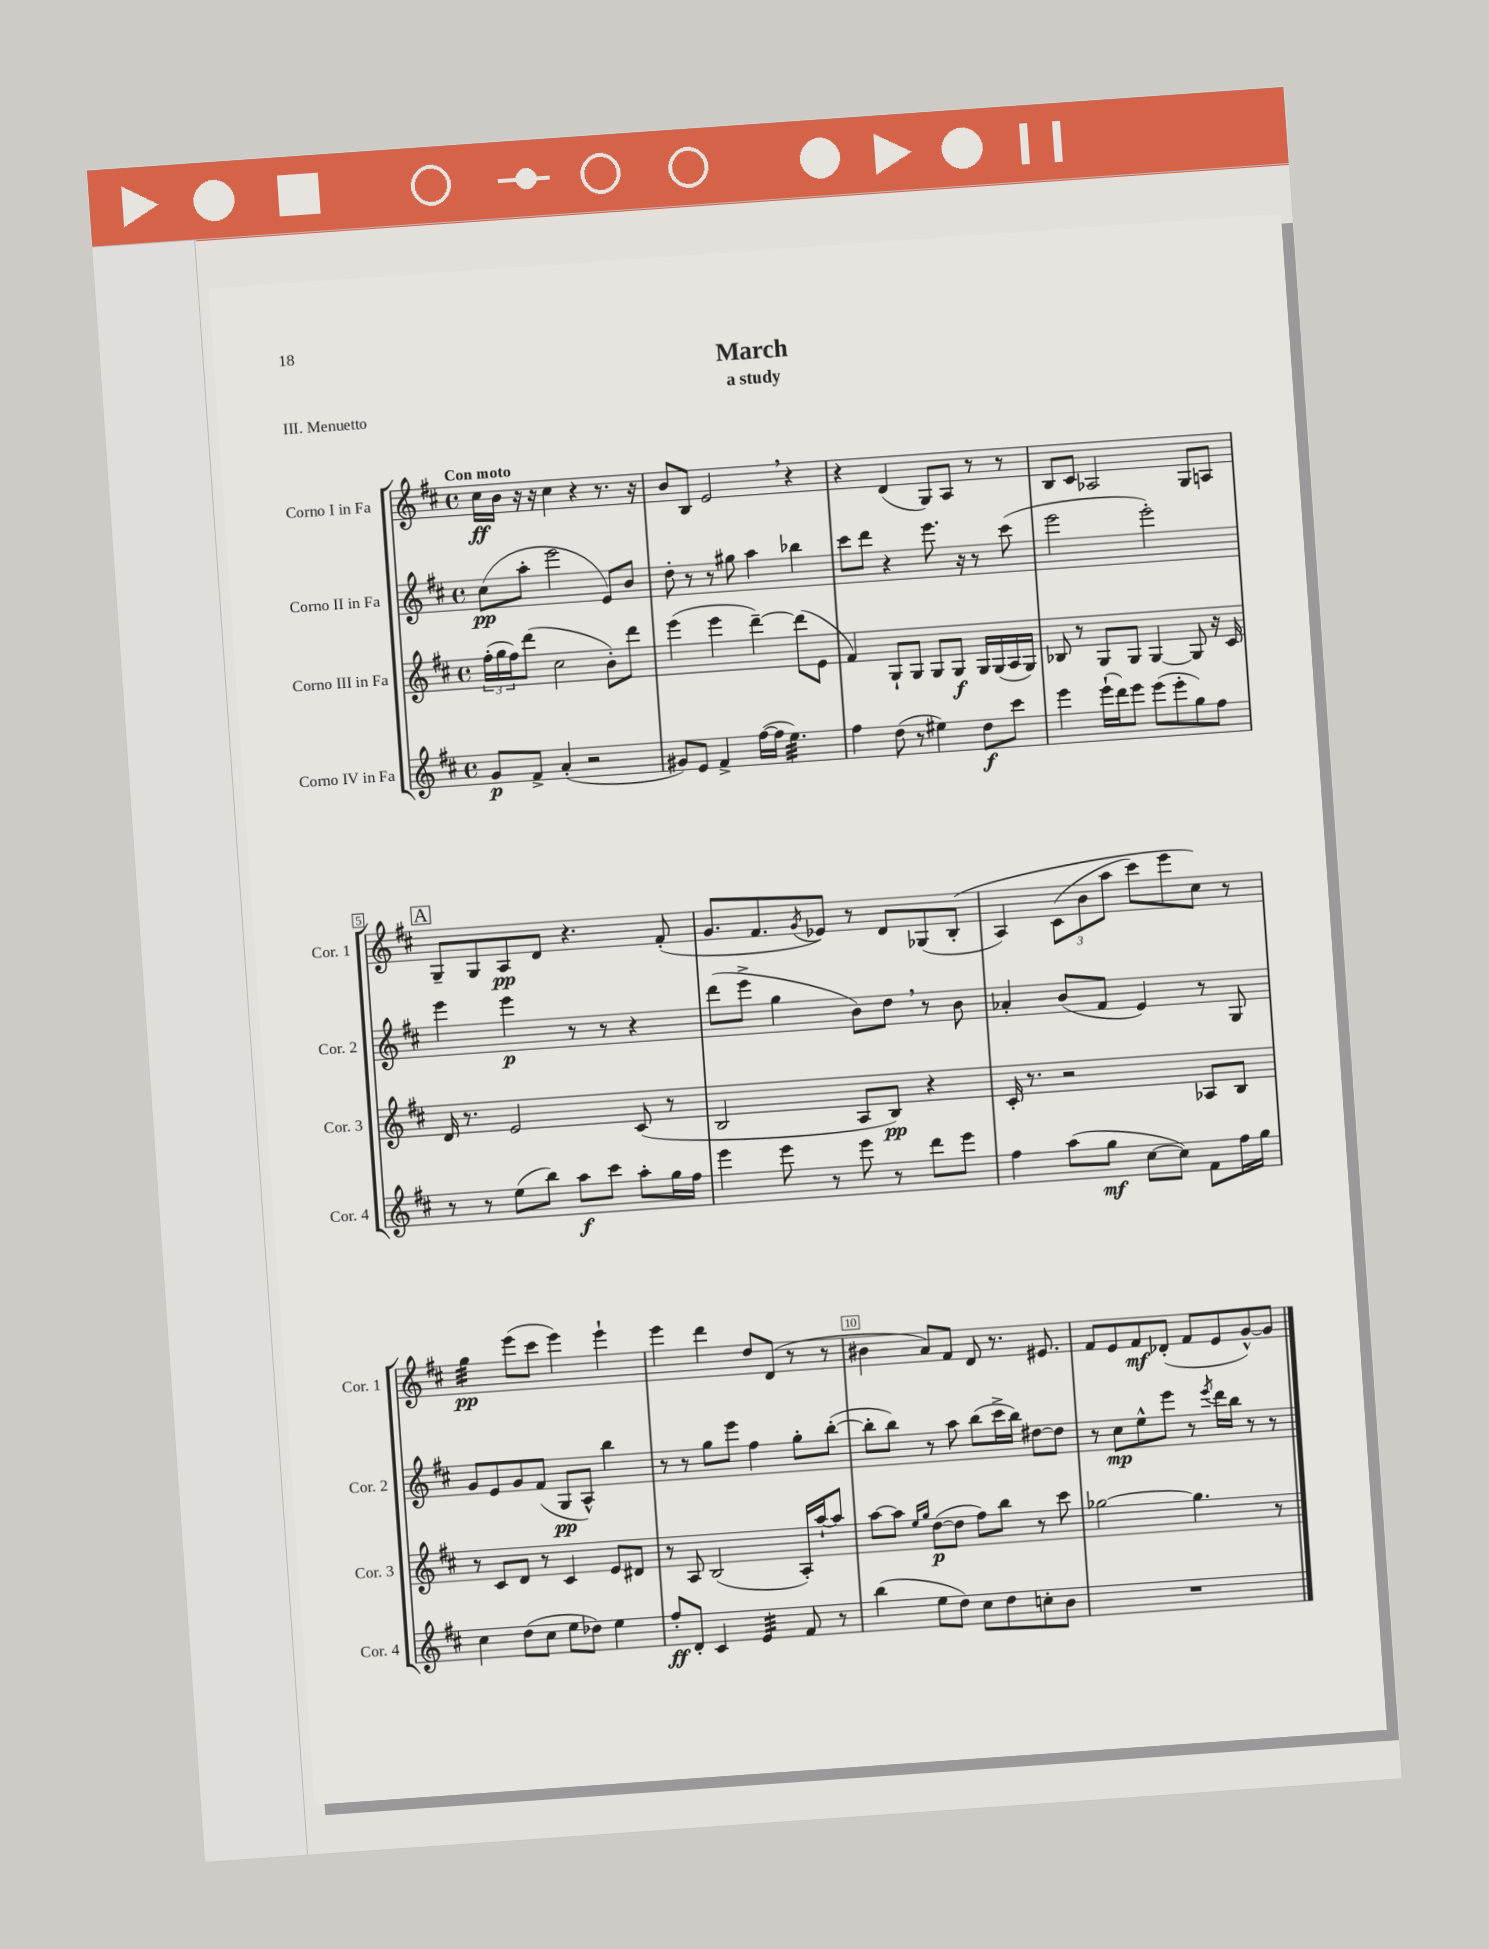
\header { title = "March" subtitle = "a study" piece = "III. Menuetto" }
<<
\new StaffGroup <<
\new Staff = "s0" \with { instrumentName = "Corno I in Fa" shortInstrumentName = "Cor. 1" } {
    \clef treble \key d \major \defaultTimeSignature \time 4/4 \tempo "Con moto"
    cis''16\ff b'16 r16 r16 cis''4 r4 r8. r16 |
    b'8 b8 e'2 \breathe r4 |
    r4 d'4( g8) a8 r8 r8 |
    b8 cis'8 aes2 g8 a8 |
    \mark \markup { \box "A" } g8-- g8 a8\pp d'8 r4. fis'8-.( |
    g'8. fis'8. \acciaccatura { g'8 } ees'8) r8 d'8 ges8( b8-.\( |
    a4) \tuplet 3/2 { cis'8( b'8 a''8 } cis'''8) e'''8 cis''8\) r8 |
    g''4:32\pp e'''8( cis'''8 e'''4) e'''4-! |
    e'''4 d'''4 d''8 d'8( r8 r8 |
    bis'4 a'8) fis'8 d'8 r8. eis'8. |
    fis'8 e'8 fis'8\mf des'8-.( fis'8 e'8 g'8~-^) g'8 \bar "|." |
}
\new Staff = "s1" \with { instrumentName = "Corno II in Fa" shortInstrumentName = "Cor. 2" } {
    \clef treble \key d \major \defaultTimeSignature \time 4/4
    cis''8\pp( a''8-. e'''2 e'8) b'8 |
    d''8-. r8 r8 gis''8 a''4 bes''4 |
    cis'''8 d'''8 r4 e'''8. r16 r8 cis'''8( |
    e'''2 e'''2-.) |
    \mark \markup { \box "A" } e'''4 e'''4\p r8 r8 r4 |
    d'''8( e'''8-> g''4 b'8) d''8 \breathe r8 b'8 |
    aes'4-. b'8( fis'8 e'4) r8 g8 |
    g'8 e'8 g'8 fis'8( g8\pp a8-^) b''4 |
    r8 r8 g''8 e'''8 fis''4 g''8-. b''8~-.( |
    b''8-. b''8) r8 a''8 b''8( cis'''16-> b''16) dis''8~ dis''8 |
    r8 cis''8\mp e''8-^ e'''8 r8 \acciaccatura { e'''8 } d'''16 b''16 r8 r8 \bar "|." |
}
\new Staff = "s2" \with { instrumentName = "Corno III in Fa" shortInstrumentName = "Cor. 3" } {
    \clef treble \key d \major \defaultTimeSignature \time 4/4
    \tuplet 3/2 { fis''16-.( g''16 fis''16) } d'''8( cis''2 b'8-.) d'''8 |
    e'''4( e'''4 d'''4~--) d'''8( e'8 |
    fis'4) g8-! g8 g8 g8\f g16 g16( a16 g16) |
    bes8 r8 g8 g8 g4~ g8 r16 cis'16 |
    \mark \markup { \box "A" } d'16 r8. e'2 cis'8( r8 |
    b2 a8 b8\pp) r4 |
    cis'16-. r8. r2 aes8 b8 |
    r8 cis'8 d'8 r8 cis'4 e'8 dis'8 |
    r8 a8 b2( a16-.) a''16~-! a''8 |
    a''8~ a''8 \grace { e''16 g''16 } d''8~\p( d''8 fis''8) b''8 r8 cis'''8 |
    ges''2~ ges''4. r8 \bar "|." |
}
\new Staff = "s3" \with { instrumentName = "Corno IV in Fa" shortInstrumentName = "Cor. 4" } {
    \clef treble \key d \major \defaultTimeSignature \time 4/4
    g'8\p fis'8-> a'4-.( r2 |
    gis'8) e'8 fis'4-> fis''16~( fis''16 e''4.:32) |
    fis''4 d''8( r8 eis''4) d''8\f cis'''8 |
    e'''4 e'''16-!( d'''16) e'''8 e'''8( e'''8-. g''8) fis''8 |
    \mark \markup { \box "A" } r8 r8 e''8( b''8) a''8\f cis'''8 a''8-. g''16 fis''16 |
    e'''4 e'''8 r8 e'''8 r8 d'''8 e'''8 |
    fis''4 a''8( g''8\mf cis''8~ cis''8) fis'8 fis''16 g''16 |
    cis''4 d''8( cis''8 e''8 des''8) e''4 |
    fis''8-.\ff d'8-. cis'4 e'4:32 fis'8 r8 |
    b''4( e''8 d''8) cis''8 d''8 c''8-. b'8 |
    R1 \bar "|." |
}
>>
>>
\layout { \context { \Score \override BarNumber.break-visibility = ##(#f #t #t) barNumberVisibility = #(every-nth-bar-number-visible 5) \override BarNumber.stencil = #(make-stencil-boxer 0.1 0.3 ly:text-interface::print) } }
